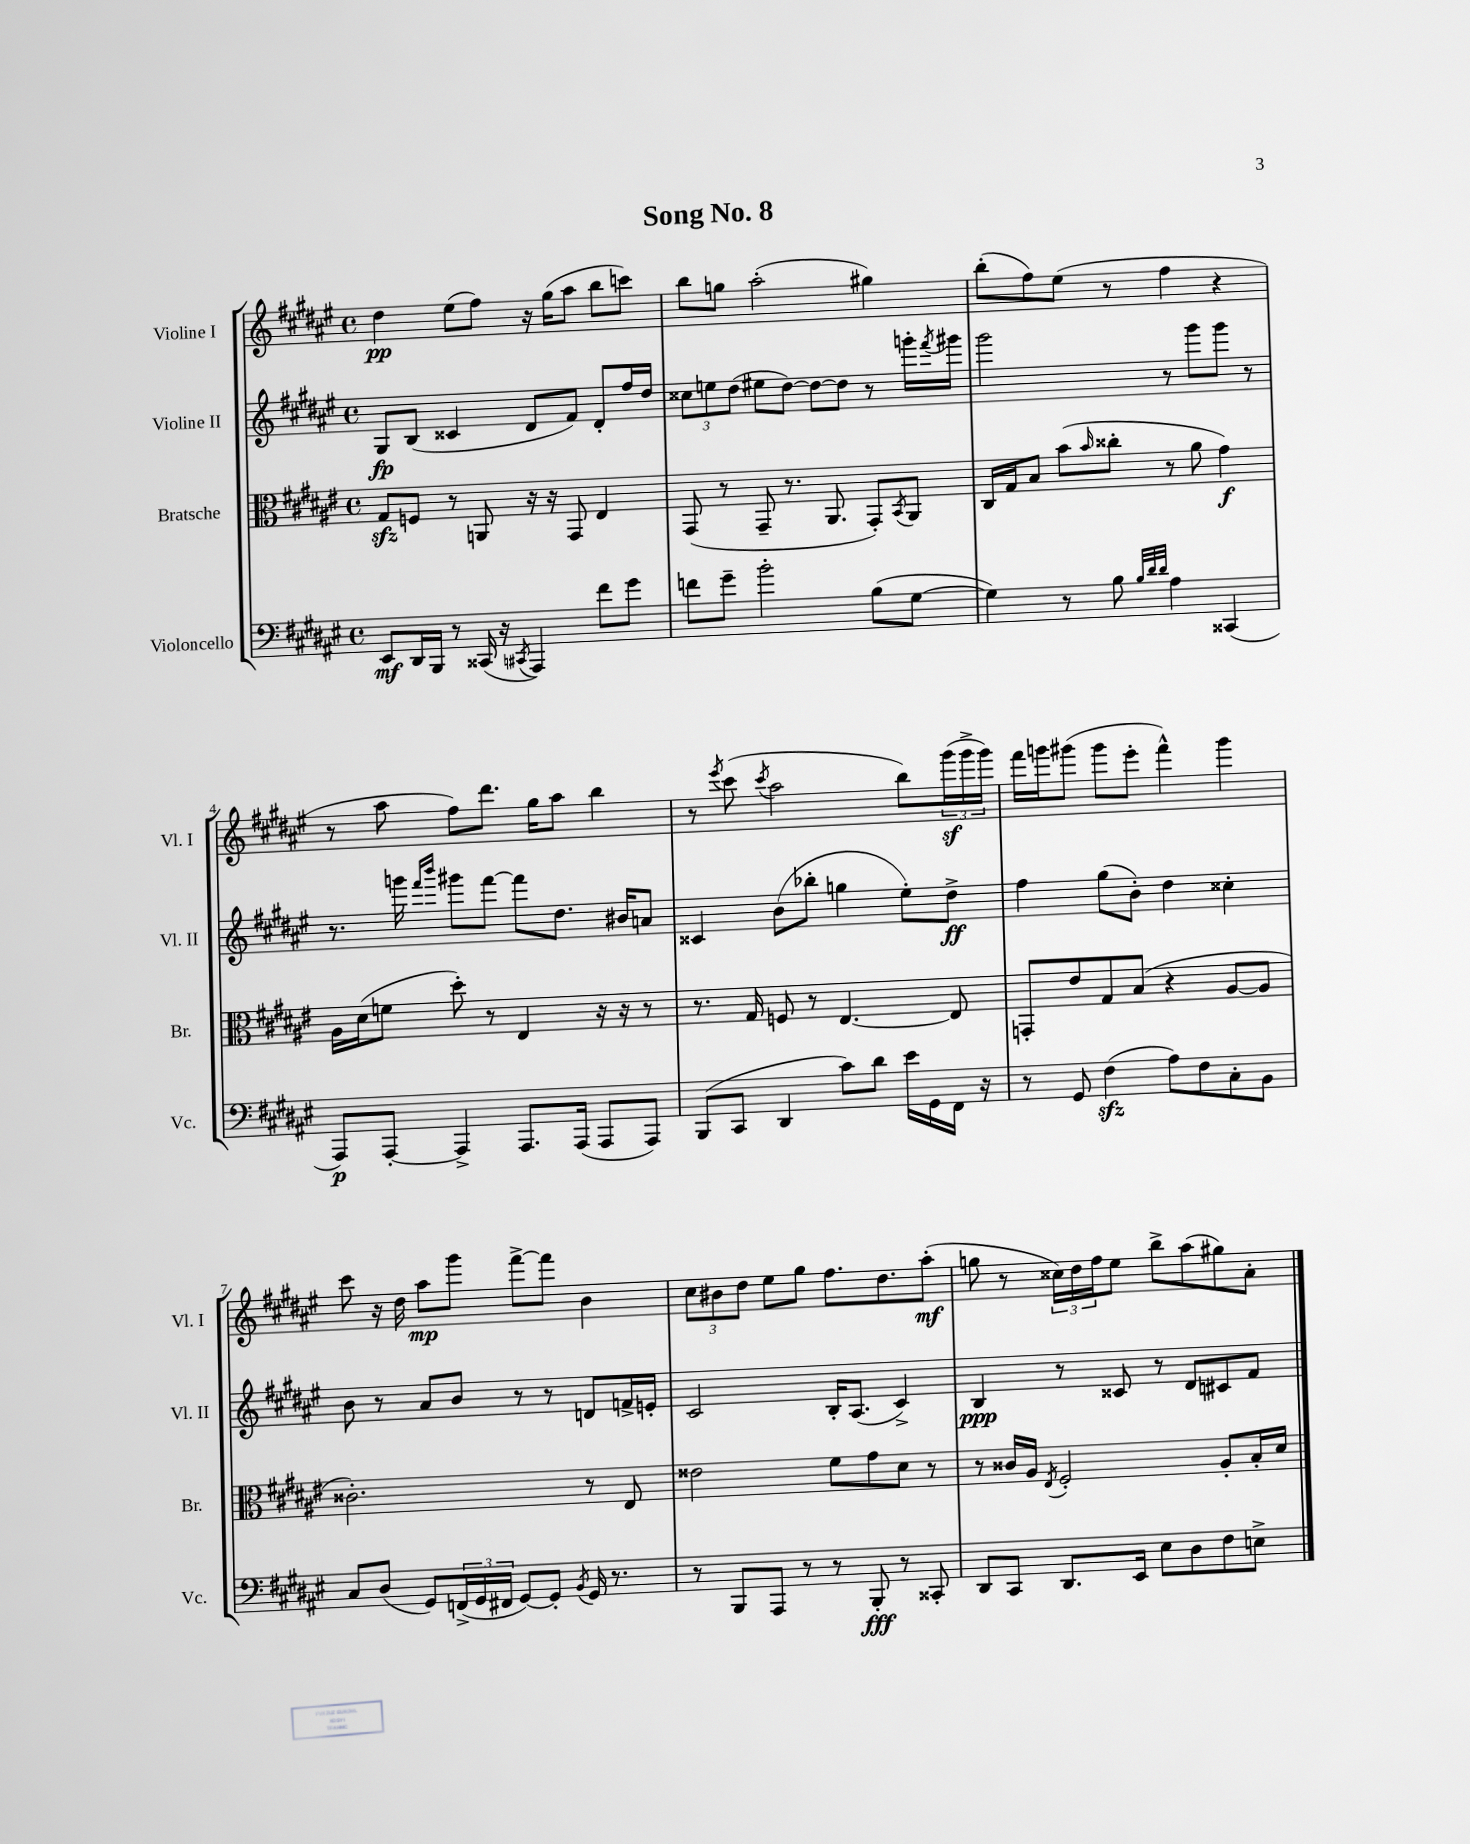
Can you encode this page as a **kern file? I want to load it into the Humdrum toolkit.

**kern	**dynam	**kern	**dynam	**kern	**dynam	**kern	**dynam
*part4	*part4	*part3	*part3	*part2	*part2	*part1	*part1
*staff4	*staff4	*staff3	*staff3	*staff2	*staff2	*staff1	*staff1
*I"Violoncello	*	*I"Bratsche	*	*I"Violine II	*	*I"Violine I	*
*I'Vc.	*	*I'Br.	*	*I'Vl. II	*	*I'Vl. I	*
*clefF4	*	*clefC3	*	*clefG2	*	*clefG2	*
*k[f#c#g#d#a#e#]	*	*k[f#c#g#d#a#e#]	*	*k[f#c#g#d#a#e#]	*	*k[f#c#g#d#a#e#]	*
*M4/4	*	*M4/4	*	*M4/4	*	*M4/4	*
*met(c)	*	*met(c)	*	*met(c)	*	*met(c)	*
=1	=1	=1	=1	=1	=1	=1	=1
8EE#/L	mf	8G#zz/L	.	8G#/L	fp	4dd#\	pp
16DD#/L	.	8Fn/J	.	(8B/J	.	.	.
16BBB/JJ	.	.	.	.	.	.	.
8r	.	8r	.	4c##X/	.	(8ee#\L	.
(16CC##X/	.	8AAn/	.	.	.	8ff#\J)	.
16r	.	.	.	.	.	.	.
8qCC#X/	.	.	.	.	.	.	.
4AAA#/)	.	16r	.	8d#/L	.	16r	.
.	.	16r	.	.	.	(16gg#\KL	.
.	.	8GG#/	.	8f#/J)	.	8aa#\J	.
8f#\L	.	4E#/	.	8d#'/L	.	8bb\L	.
8g#\J	.	.	.	16ff#/L	.	8cccn\J)	.
.	.	.	.	16dd#/JJ	.	.	.
=2	=2	=2	=2	=2	=2	=2	=2
8fn\L	.	(8GG#/	.	12cc##X\L	.	8bb\L	.
.	.	.	.	12een\	.	.	.
8g#~\J	.	8r	.	.	.	8ggn\J	.
.	.	.	.	(12dd#\J	.	.	.
2b'\	.	8GG#~/	.	8ee#X\L	.	(2aa#'\	.
.	.	8.r	.	[8dd#\J)	.	.	.
.	.	.	.	8dd#\L_	.	.	.
.	.	8.AA#/	.	.	.	.	.
.	.	.	.	8dd#\J]	.	.	.
(8B\L	.	8GG#'/L)	.	8r	.	4gg#X\)	.
.	.	8qBB/	.	.	.	.	.
[8G#\J	.	8AA#/J	.	16gggn'\LL	.	.	.
.	.	.	.	8qfff#/	.	.	.
.	.	.	.	16ggg#X\JJ	.	.	.
=3	=3	=3	=3	=3	=3	=3	=3
4G#\])	.	16C#/LL	.	2ggg#\	.	(8bb'\L	.
.	.	16G#/J	.	.	.	.	.
.	.	8B/J	.	.	.	8ff#\)	.
8r	.	(8b\L	.	.	.	(8ee#\J	.
.	.	16qqb/	.	.	.	.	.
8B\	.	8cc##X'\J	.	.	.	8r	.
32qqB/LLL	.	.	.	.	.	.	.
32qqd#/	.	.	.	.	.	.	.
32qqd#/JJJ	.	.	.	.	.	.	.
4A#\	.	8r	.	8r	.	4ff#\	.
.	.	8a#\	.	8ggg#\L	.	.	.
(4CC##X/	.	4g#\)	f	8ggg#\J	.	4r	.
.	.	.	.	8r	.	.	.
!!LO:LB:g=z
=4	=4	=4	=4	=4	=4	=4	=4
8AAA#/L)	p	16A#\LL	.	8.r	.	8r	.
.	.	(16d#\J	.	.	.	.	.
[8AAA#'/J	.	8fn\J	.	.	.	8aa#\	.
.	.	.	.	16gggn\	.	.	.
.	.	.	.	16qqfff#/LL	.	.	.
.	.	.	.	16qqbbb/JJ	.	.	.
4AAA#^/]	.	8dd#'\)	.	8ggg#X\L	.	8ff#\L)	.
.	.	8r	.	[8fff#\J	.	8.ddd#\J	.
8.AAA#/L	.	4E#/	.	8fff#\L]	.	.	.
.	.	.	.	.	.	16gg#\KL	.
.	.	.	.	8.dd#\J	.	8aa#\J	.
(16AAA#/Jk	.	.	.	.	.	.	.
8AAA#/L	.	16r	.	.	.	4bb\	.
.	.	16r	.	16b#X/KL	.	.	.
8AAA#/J)	.	8r	.	8an/J	.	.	.
=5	=5	=5	=5	=5	=5	=5	=5
(8BBB/L	.	8.r	.	4c##X/	.	8r	.
.	.	.	.	.	.	8qeee#/	.
8CC#/J	.	.	.	.	.	(8ccc#\	.
.	.	16G#/	.	.	.	.	.
.	.	.	.	.	.	8qccc#/	.
4DD#/	.	8Fn/	.	(8b\L	.	2aa#\	.
.	.	8r	.	8bb-X'\J	.	.	.
8c#\L)	.	[4.E#/	.	4ggn\	.	.	.
8d#\J	.	.	.	.	.	.	.
16e#\LL	.	.	.	8ee#'\L)	.	8bb\L)	.
16GG#\	.	.	.	.	.	.	.
16FF#\JJ	.	8E#/]	.	8dd#^\J	ff	(24ggg#z\L	.
.	.	.	.	.	.	24ggg#^\	.
16r	.	.	.	.	.	.	.
.	.	.	.	.	.	24ggg#\JJ)	.
=6	=6	=6	=6	=6	=6	=6	=6
8r	.	8GGn'/L	.	4ff#\	.	16fff#\LL	.
.	.	.	.	.	.	16gggn\J	.
8GG#/	.	8e#/	.	.	.	(8ggg#X\J	.
(4F#zz\	.	8G#/	.	(8gg#\L	.	8ggg#\L	.
.	.	(8B/J	.	8b'\J)	.	8eee#'\J	.
8A#\L)	.	4r	.	4dd#\	.	4fff#^^\)	.
8F#\	.	.	.	.	.	.	.
8C#'\	.	[8A#/L	.	4cc##X'\	.	4ggg#\	.
8BB\J	.	8A#/J]	.	.	.	.	.
!!LO:LB:g=z
=7	=7	=7	=7	=7	=7	=7	=7
8C#/L	.	2.c##X'\)	.	8b\	.	8ccc#\	.
(8D#/J	.	.	.	8r	.	16r	.
.	.	.	.	.	.	16dd#\	.
8GG#/L)	.	.	.	8a#/L	.	8aa#\L	mp
(24FFn^/L	.	.	.	8b/J	.	8ggg#\J	.
24GG#/	.	.	.	.	.	.	.
24FF#X/JJ	.	.	.	.	.	.	.
[8GG#/L)	.	.	.	8r	.	[8fff#^\L	.
8GG#'/J]	.	.	.	8r	.	8fff#\J]	.
8qBB/	.	.	.	.	.	.	.
16GG#/	.	8r	.	8dn/L	.	4b\	.
8.r	.	.	.	.	.	.	.
.	.	8E#/	.	16fn^/L	.	.	.
.	.	.	.	16en'/JJ	.	.	.
=8	=8	=8	=8	=8	=8	=8	=8
8r	.	2e##X\	.	2c#/	.	12cc#\L	.
.	.	.	.	.	.	12b#X\	.
8BBB/L	.	.	.	.	.	.	.
.	.	.	.	.	.	12dd#\J	.
8AAA#/J	.	.	.	.	.	8ee#\L	.
8r	.	.	.	.	.	8gg#\J	.
8r	.	8f#\L	.	16B'/KL	.	8.ff#\L	.
.	.	.	.	(8.A#/J	.	.	.
8BBB'/	fff	8g#\	.	.	.	.	.
.	.	.	.	.	.	8.dd#\	.
8r	.	8d#\J	.	4c#^/)	.	.	.
8CC##X'/	.	8r	.	.	.	(8aa#'\J	mf
=9	=9	=9	=9	=9	=9	=9	=9
8DD#/L	.	8r	.	4B/	ppp	8ggn\	.
8CC#/J	.	16c##X/LL	.	.	.	8r	.
.	.	16A#/JJ	.	.	.	.	.
.	.	8qE#/	.	.	.	.	.
8.DD#/L	.	2F#'/	.	8r	.	24cc##X\LL)	.
.	.	.	.	.	.	24dd#\	.
.	.	.	.	.	.	24ff#\J	.
.	.	.	.	8c##X/	.	8ee#\J	.
16EE#/Jk	.	.	.	.	.	.	.
8E#\L	.	.	.	8r	.	8bb^\L	.
8D#\	.	.	.	8d#/L	.	(8aa#\	.
8F#\	.	8A#'/L	.	8c#X/	.	8gg#X\)	.
8En^\J	.	16B'/L	.	8f#/J	.	8a#'\J	.
.	.	16d#/JJ	.	.	.	.	.
==	==	==	==	==	==	==	==
*-	*-	*-	*-	*-	*-	*-	*-
